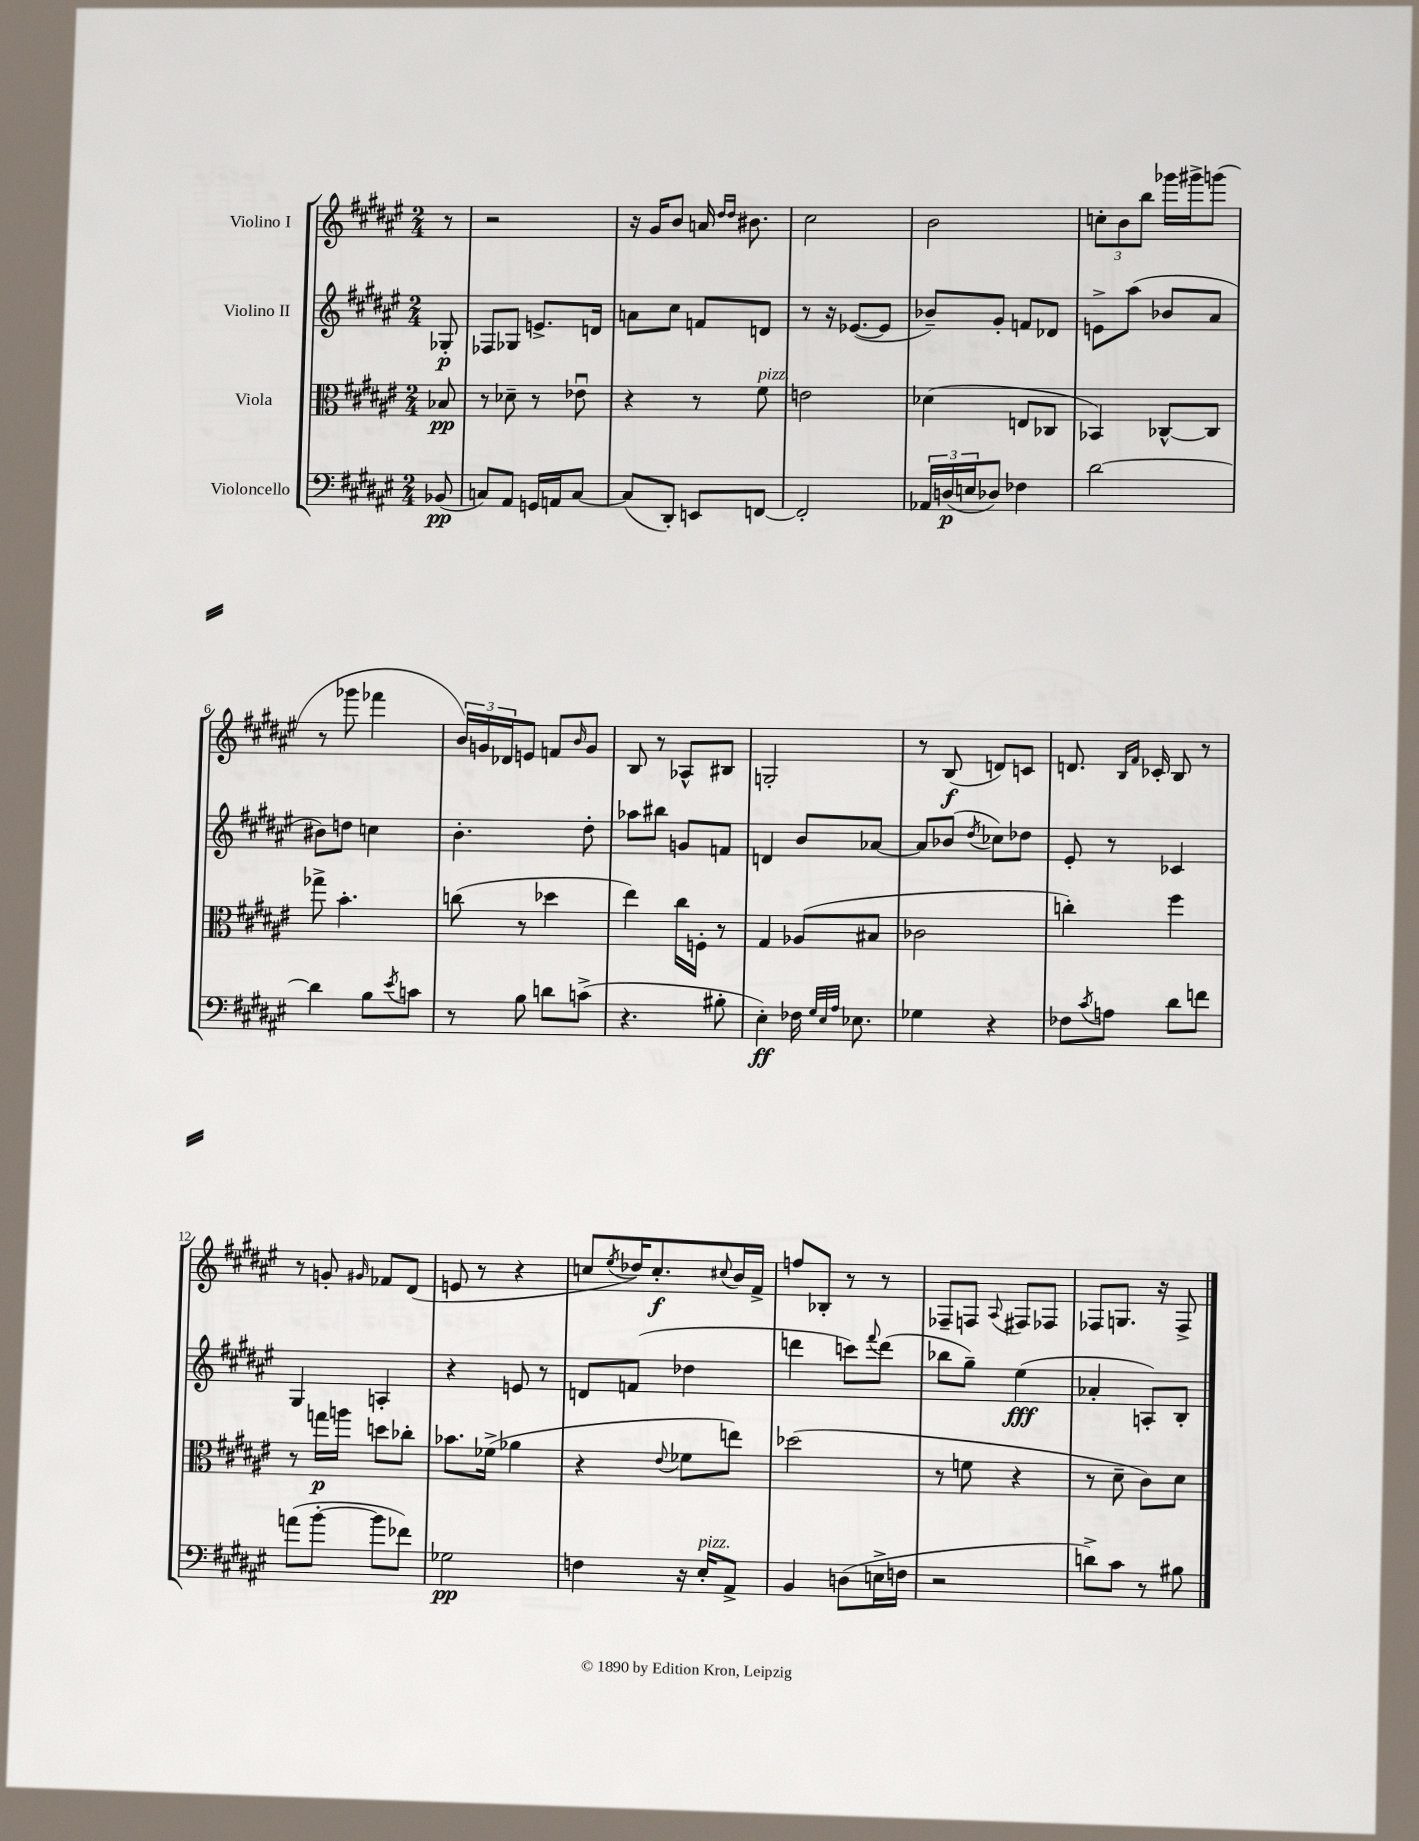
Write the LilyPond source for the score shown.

<<
\new StaffGroup <<
\new Staff = "s0" \with { instrumentName = "Violino I" } {
    \clef treble \key fis \major \numericTimeSignature \time 2/4 \partial 8
    r8 |
    r2 |
    r16 gis'16 b'8 a'16 \grace { dis''16 dis''16 } bis'8. |
    cis''2 |
    b'2 |
    \tuplet 3/2 { c''8-. b'8 b''8 } ges'''16 gis'''16-> g'''8( |
    r8 ges'''8 fes'''4 |
    \tuplet 3/2 { b'16) g'16 des'16 } e'8 f'8 \grace { b'16 } g'8 |
    b8 r8 aes8-^ bis8 |
    g2-. |
    r8 b8\f( d'8) c'8 |
    d'8. \grace { b16 fis'16 } ces'16-. b8 r8 |
    r8 g'8-. \grace { gis'16 } fes'8 dis'8( |
    e'8 r8 r4 |
    c''8 \acciaccatura { eis''8 } des''16) c''8.-.\f \appoggiatura { cis''8 } b'16 fis'16-> |
    f''8 bes8-. r8 r8 |
    fes8-- f8 \appoggiatura { ais8 } fis8 fes8 |
    fes8 g8. r16 fes8-> \bar "|." |
}
\new Staff = "s1" \with { instrumentName = "Violino II" } {
    \clef treble \key fis \major \numericTimeSignature \time 2/4 \partial 8
    ges8-.\p |
    fes8 ges8 e'8.-> d'16 |
    a'8 cis''8 f'8 d'8 |
    r8 r16 ees'8.~( ees'8 |
    bes'8--) gis'8-. f'8 des'8 |
    e'8-> ais''8( bes'8 ais'8 |
    bis'8) d''8 c''4 |
    b'4.-. dis''8-. |
    aes''8 bis''8 g'8 f'8 |
    d'4 b'8 aes'8~ |
    aes'8 bes'8( \acciaccatura { dis''8 } ces''8) des''8 |
    eis'8-. r8 ces'4 |
    gis4 a4-. |
    r4 e'8 r8 |
    d'8 f'8( des''4 |
    d'''4 c'''8) \appoggiatura { fis'''8 } d'''8( |
    bes''8 gis''8--) eis''4\fff( |
    aes'4-. a8-.) b8-. \bar "|." |
}
\new Staff = "s2" \with { instrumentName = "Viola" } {
    \clef alto \key fis \major \numericTimeSignature \time 2/4 \partial 8
    bes8\pp |
    r8 des'8-- r8 ees'8\downbow |
    r4 r8 fis'8^\markup { \italic "pizz." } |
    e'2 |
    des'4( e8 ces8 |
    bes,4) ces8~-^ ces8 |
    ges''8-> b'4.-. |
    c''8( r8 des''4 |
    eis''4) cis''16 f16-. r8 |
    gis4 aes8( bis8 |
    ces'2 |
    c''4-.) fis''4 |
    r8 g''16\p a''16 d''8 ces''8-. |
    bes'8. fes'16->( aes'4 |
    r4 \appoggiatura { eis'8 } fes'8 e''8) |
    des''2( |
    r8 f'8 r4 |
    r8 dis'8-- cis'8) dis'8 \bar "|." |
}
\new Staff = "s3" \with { instrumentName = "Violoncello" } {
    \clef bass \key fis \major \numericTimeSignature \time 2/4 \partial 8
    bes,8\pp( |
    c8) ais,8 g,16 a,16 c8~ |
    c8( dis,8-.) e,8 f,8~ |
    f,2-. |
    \tuplet 3/2 { aes,16 d16\p( e16 } des8) fes4 |
    dis'2~ |
    dis'4 b8 \acciaccatura { eis'8 } c'8 |
    r8 b8 d'8 c'8->( |
    r4. bis8-. |
    eis4-.\ff) fes16 \grace { gis32 eis32 ais32 } ees8. |
    ges4 r4 |
    fes8 \acciaccatura { cis'8 } a8 dis'8 f'8 |
    a'8( b'8~-. b'8 fes'8) |
    ges2\pp |
    f4 r16 eis16-.^\markup { \italic "pizz." } ais,8-> |
    b,4 d8( e16-> f16 |
    r2 |
    d'8->) cis'8 r8 bis8 \bar "|." |
}
>>
>>
